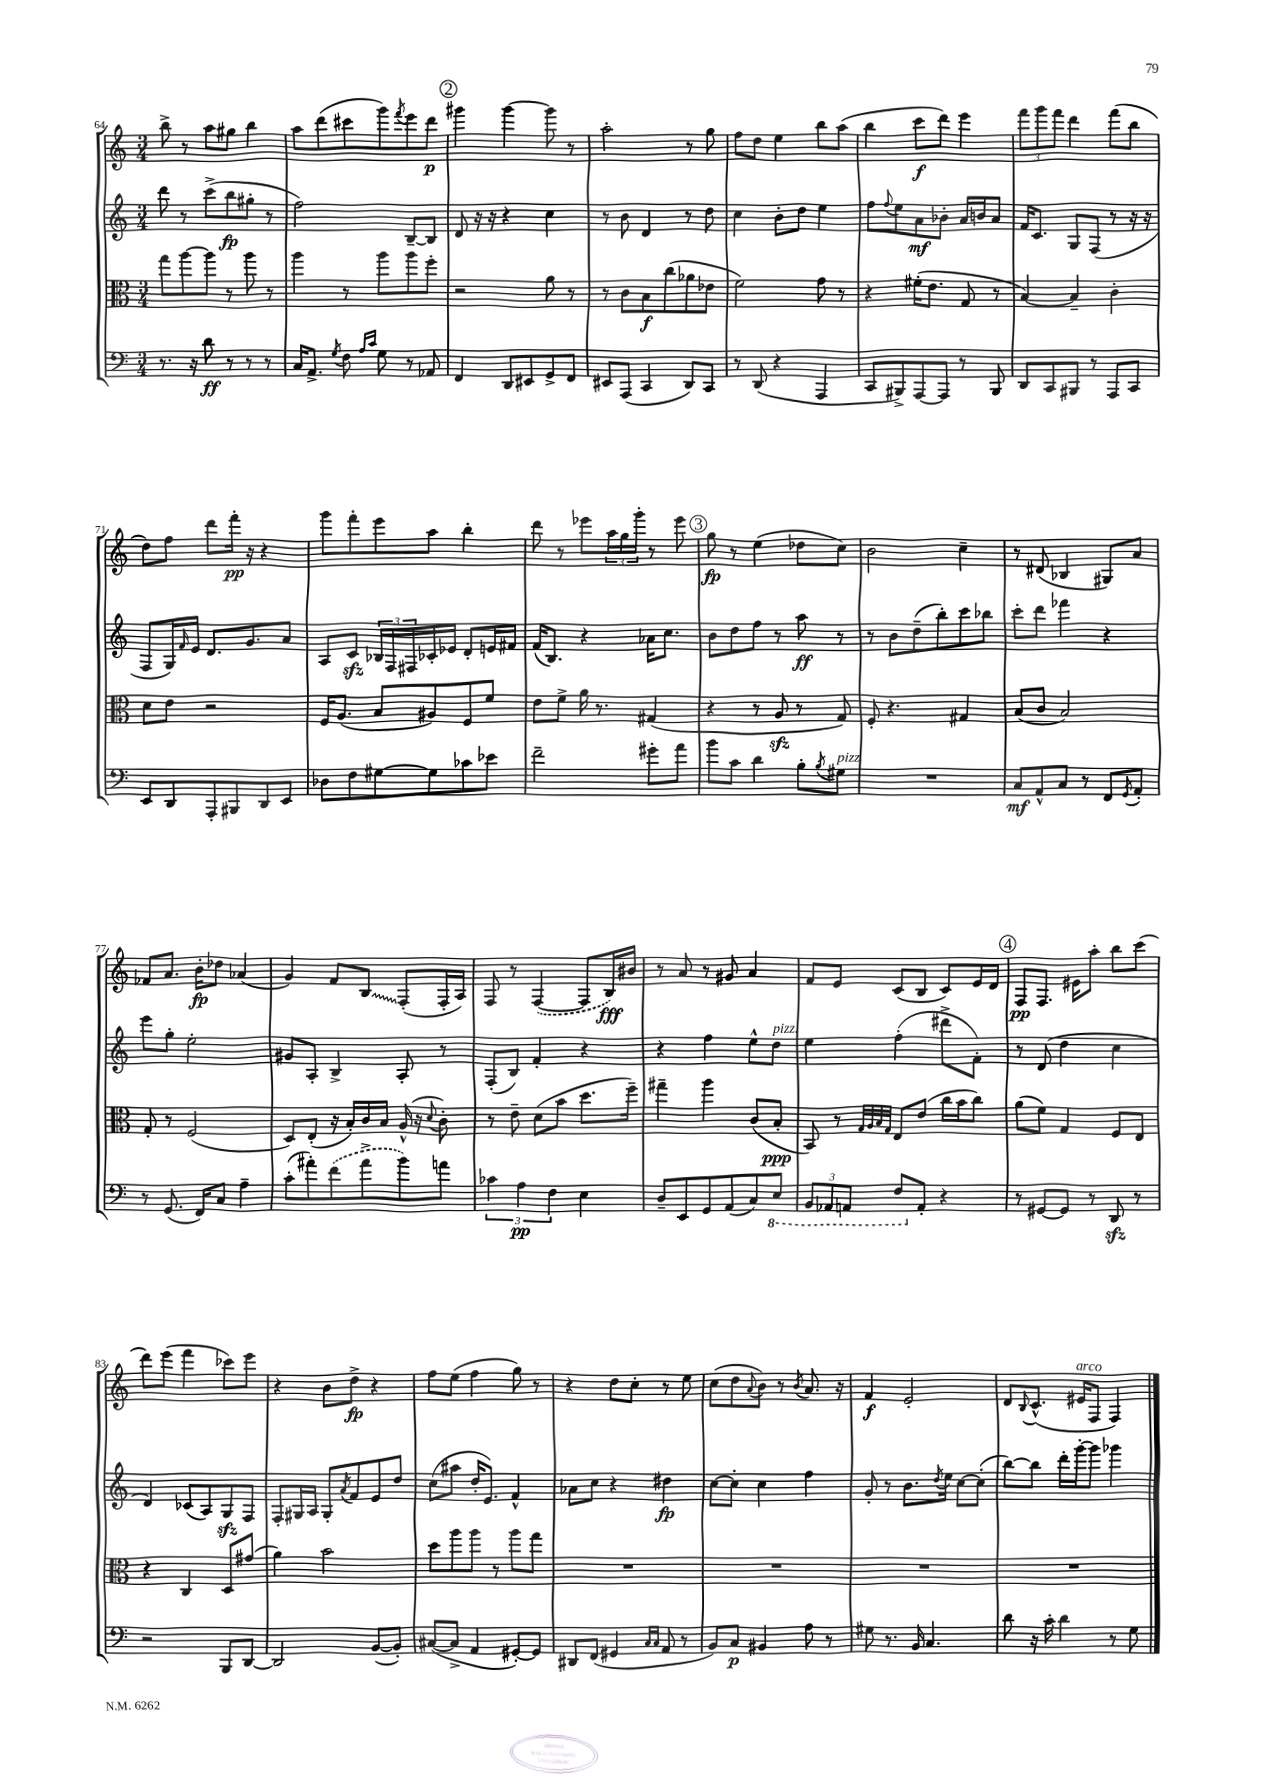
<<
\new StaffGroup <<
\new Staff = "s0" {
    \clef treble \key c \major \numericTimeSignature \time 3/4
    b''8-> r8 a''8 gis''8 b''4 |
    a''8 d'''8( cis'''8 g'''8) \acciaccatura { f'''8 } e'''8 d'''8\p |
    \mark \markup { \circle "2" } gis'''4 gis'''4~ gis'''8 r8 |
    a''2-. r8 g''8 |
    f''8 d''8 e''4 b''8 a''8( |
    b''4 c'''8\f d'''8) e'''4 |
    \tuplet 3/2 { f'''8 g'''8 f'''8 } d'''4 f'''8( b''8 |
    d''8) f''8 d'''8 f'''16-.\pp r16 r4 |
    g'''8 f'''8-. e'''8 a''8 b''4-. |
    d'''8 r8 ees'''8 \tuplet 3/2 { a''16 g''16 g'''16-. } r8 ees'''8 |
    \mark \markup { \circle "3" } g''8\fp r8 e''4( des''8 c''8) |
    b'2 c''4-- |
    r8 dis'8( bes4 gis8) a'8 |
    fes'8 a'8. b'16-.\fp des''8 aes'4( |
    g'4) f'8 \once \override Glissando.style = #'zigzag b8\glissando f8-.( f16-. a16) |
    f8 r8 \once \slurDashed f4~( f8 b16\fff) bis'16 |
    r8 a'8 r8 gis'8 a'4 |
    f'8 e'8 c'8( b8 c'8) e'16 d'16 |
    \mark \markup { \circle "4" } f8\pp f8. eis'16 a''8-. b''8 c'''8( |
    d'''8) e'''8( f'''4 ces'''8) e'''8 |
    r4 b'8 d''8->\fp r4 |
    f''8 e''8( f''4 g''8) r8 |
    r4 d''8 c''8-. r8 e''8 |
    c''8( d''8 \appoggiatura { a'8 } b'8) r8 \acciaccatura { b'8 } a'8. r16 |
    f'4\f e'2-. |
    d'8 \appoggiatura { b8 } c'8.-^( eis'16^\markup { \italic "arco" } f8 f4) \bar "|." |
}
\new Staff = "s1" {
    \clef treble \key c \major \numericTimeSignature \time 3/4
    d'''8 r8 c'''8->( b''8\fp gis''8-. r8 |
    f''2) b8~-- b8 |
    \mark \markup { \circle "2" } d'8 r16 r16 r4 c''4 |
    r8 b'8 d'4 r8 d''8 |
    c''4 b'8-. d''8 e''4 |
    f''8 \appoggiatura { f''8 } e''8 a'8\mf bes'8-. a'16 b'16 a'8 |
    f'16 c'8. g8 f8( r8 r16 r16 |
    f8 g16) \grace { f'16 } e'16 d'8. g'8. a'8 |
    a8 c'8\sfz \tuplet 3/2 { bes16 f16 fis16 } ces'16-. ees'16 d'8-. e'16 fis'16 |
    f'16( b8.) r4 aes'16 c''8. |
    \mark \markup { \circle "3" } b'8 d''8 f''8 r8 a''8\ff r8 |
    r8 b'8 d''8--( b''8-.) c'''8 bes''8 |
    c'''8-. d'''8 fes'''4 r4 |
    e'''8 g''8-. e''2-. |
    gis'8 a8-. b4-> a8-. r8 |
    f8-.( b8) f'4-. r4 |
    r4 f''4 e''8-^ d''8^\markup { \italic "pizz." } |
    e''4 f''4-.( dis'''8-> f'8-.) |
    \mark \markup { \circle "4" } r8 d'8( d''4 c''4 |
    d'4) ces'8( a8) g8\sfz f8 |
    f8-. gis16 a16 gis8-. \acciaccatura { a'8 } f'8 e'8 d''8 |
    c''8( ais''8 d''16-. e'8.) f'4-^ |
    aes'8 c''8 r4 dis''4\fp |
    c''8~ c''8-. c''4 f''4 |
    g'8-. r8 b'8. \acciaccatura { d''8 } e''16 c''8~ c''8-.( |
    b''8~) b''8 d'''16-. g'''16~-. g'''8 ges'''4 \bar "|." |
}
\new Staff = "s2" {
    \clef alto \key c \major \numericTimeSignature \time 3/4
    g''8 a''8~ a''8 r8 a''8 r8 |
    a''4 r8 a''8 a''8 f''8-. |
    \mark \markup { \circle "2" } r2 a'8 r8 |
    r8 c'8 b8\f c''8( aes'8 ees'8 |
    f'2) g'8 r8 |
    r4 fis'16-.( e'8. g8 r8 |
    b4~) b4-- c'4-. |
    d'8 e'8 r2 |
    f16 a8.( b8 ais8) f8 f'8 |
    e'8 f'8-> a'16 r8. gis4( |
    \mark \markup { \circle "3" } r4 r8 a8\sfz r8 g8) |
    f8-. r4. gis4 |
    b8( c'8 b2) |
    g8-. r8 f2( |
    d8) e8-.( r16 b16-.) c'16 b16 a16-^( r16 \appoggiatura { d'8 } c'8-.) |
    r8 e'8-- d'8( b'8 d''8. f''16--) |
    gis''4-- a''4 c'8( b8-.\ppp |
    b,8) r8 \grace { g32 a32 b32 g32 } e8 e'8( c''16 b'16 c''8) |
    \mark \markup { \circle "4" } a'8( f'8) g4 f8 e8 |
    r4 c4 d8 gis'8( |
    a'4) b'2 |
    d''8 a''8 a''8 r8 a''8 g''8 |
    R2. |
    R2. |
    R2. |
    R2. \bar "|." |
}
\new Staff = "s3" {
    \clef bass \key c \major \numericTimeSignature \time 3/4
    r8. r16 d'8\ff r8 r8 r8 |
    c16 a,8.-> \acciaccatura { g8 } f8 \grace { a16 c'16 } g8 r8 aes,8 |
    \mark \markup { \circle "2" } f,4 d,8 eis,8 g,8-> f,8 |
    eis,8 a,,8( c,4 d,8) c,8 |
    r8 d,8( r4 a,,4 |
    c,8 bis,,8->) a,,8~ a,,8 r8 bis,,8 |
    d,8 c,8 bis,,8 r8 a,,8 c,8 |
    e,8 d,8 a,,8-. bis,,8 d,8 e,8 |
    des8 f8 gis8~ gis8 ces'8 ees'8 |
    f'2-- gis'8-. a'8 |
    \mark \markup { \circle "3" } b'8 c'8 d'4 b8-. \acciaccatura { b8 } gis8^\markup { \italic "pizz." } |
    R2. |
    c8\mf a,8-^ c8 r8 f,8 \acciaccatura { g,8 } a,8-. |
    r8 g,8.( f,16) c8 a4-- |
    c'8-.( ais'8-.) \once \slurDashed f'8( ais'8-> b'8) a'8 |
    \tuplet 3/2 { ces'4 a4\pp f4 } e4 |
    d8-- e,8 g,8 a,8( c8) \ottava #-1 e,8 |
    \tuplet 3/2 { b,,8 aes,,8 a,,8 } f,8 \ottava #0 a,8-. r4 |
    \mark \markup { \circle "4" } r8 gis,8~ gis,8 r8 d,8\sfz r8 |
    r2 b,,8 d,8~ |
    d,2 b,8~( b,8-.) |
    cis8~( cis8-> a,4 gis,8~-.) gis,8 |
    dis,8 f,8( gis,4 \grace { c16 c16 } a,8 r8 |
    b,8) c8\p bis,4 a8 r8 |
    gis8 r8. b,16 c4. |
    d'8 r16 c'16-. d'4 r8 g8 \bar "|." |
}
>>
>>
\layout { \context { \Score currentBarNumber = #64 } }
